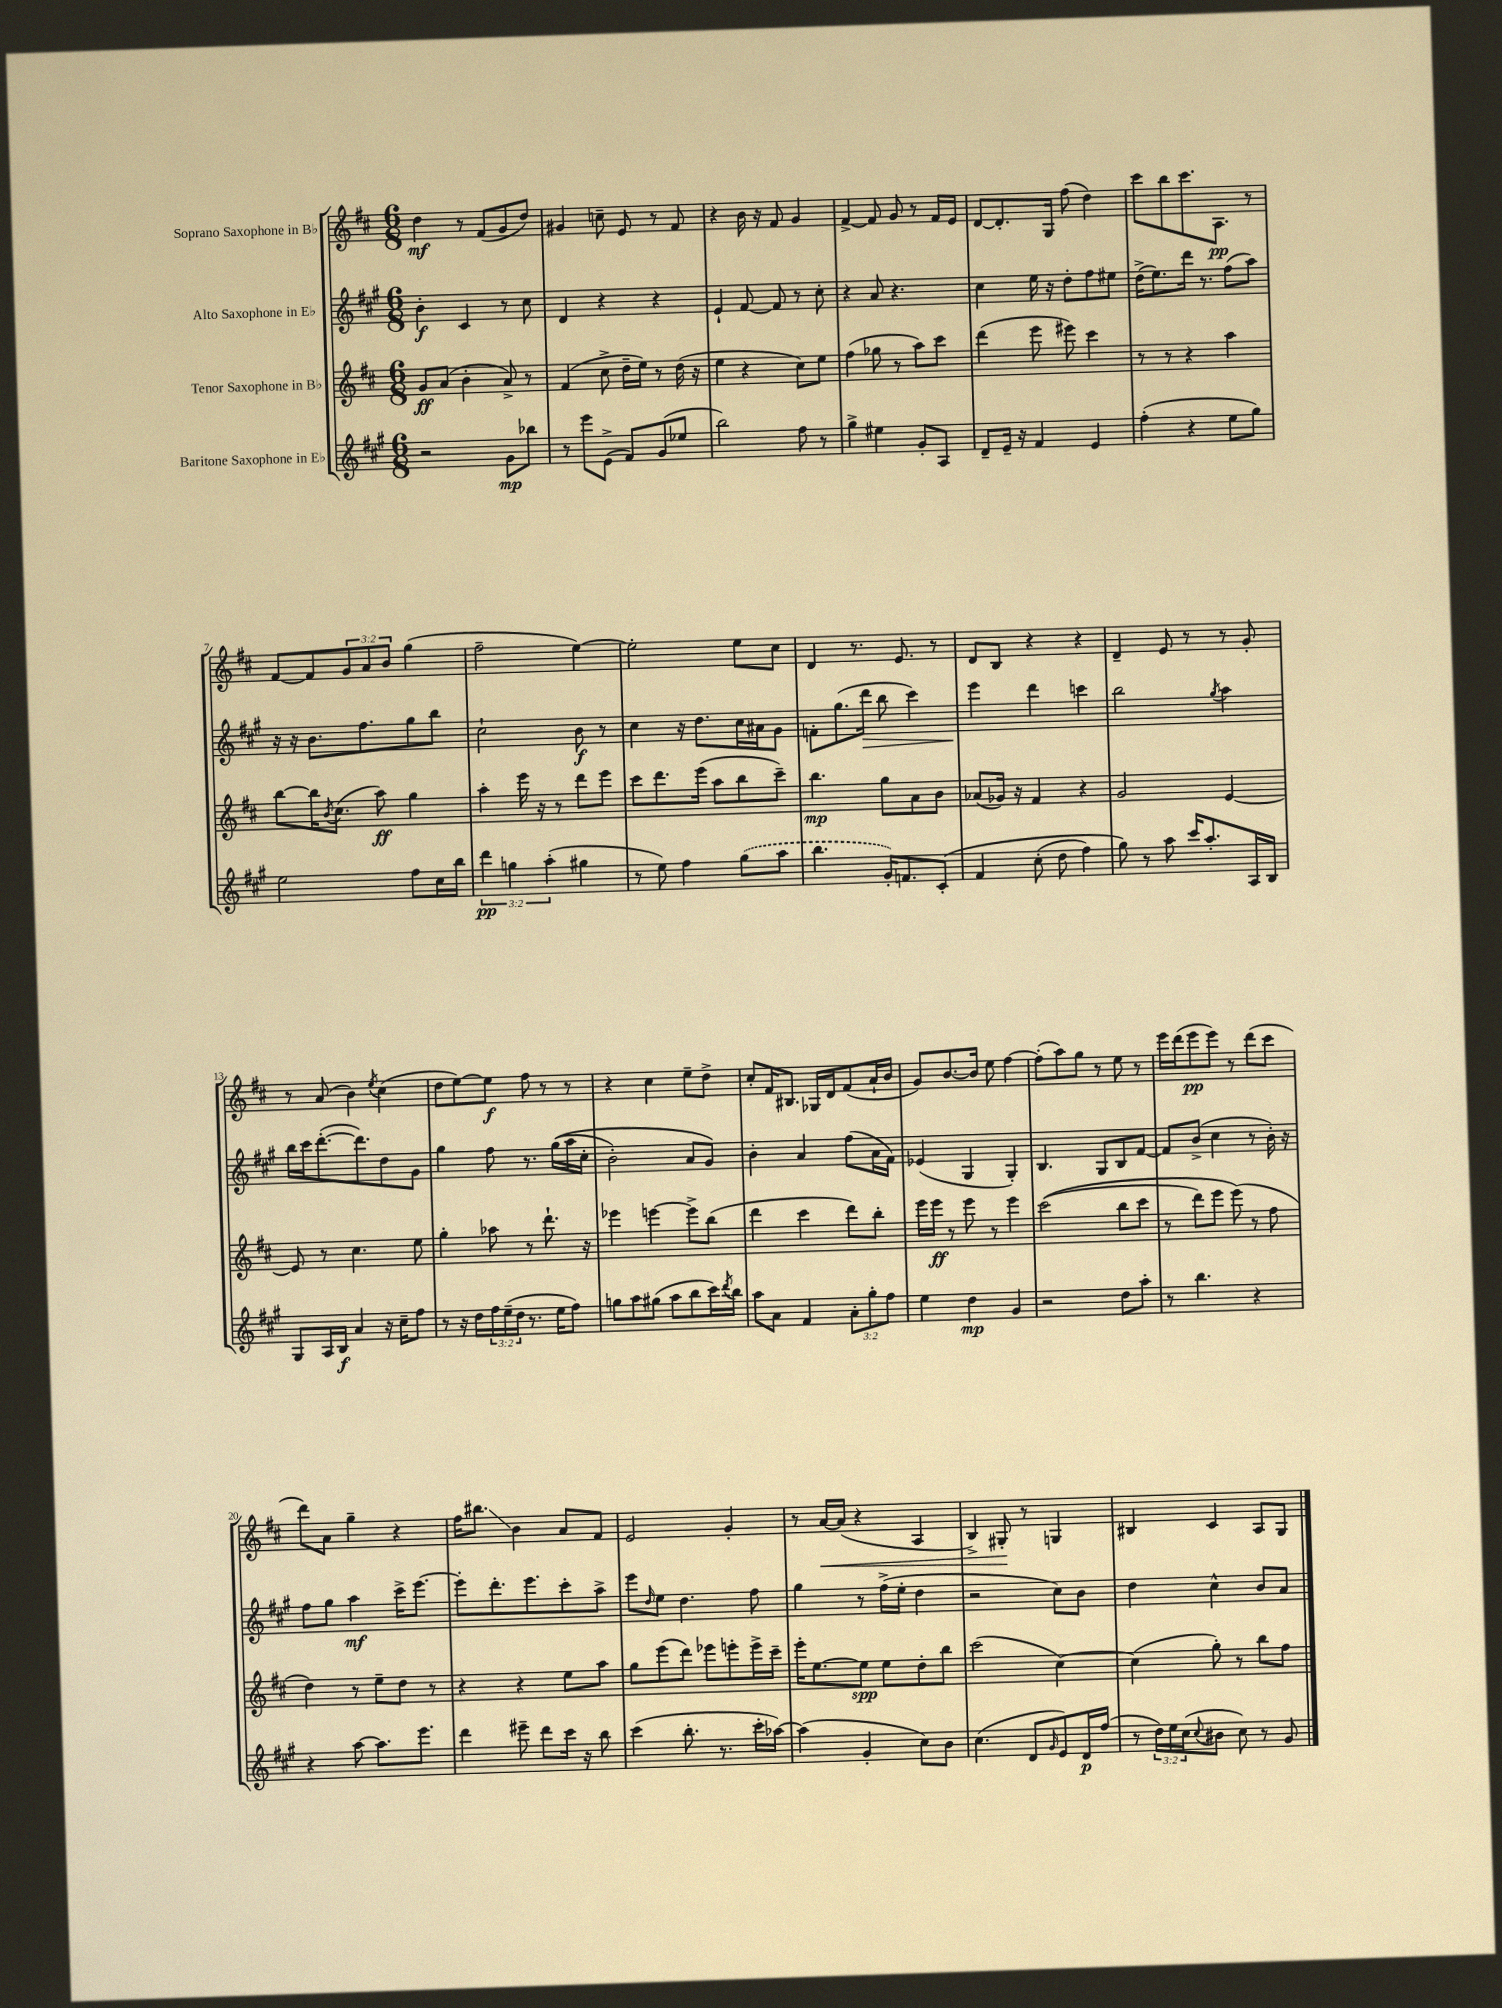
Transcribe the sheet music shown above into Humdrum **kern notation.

**kern	**kern	**kern	**kern
*staff4	*staff3	*staff2	*staff1
*clefG2	*clefG2	*clefG2	*clefG2
*k[f#c#g#]	*k[f#c#]	*k[f#c#g#]	*k[f#c#]
*M6/8	*M6/8	*M6/8	*M6/8
2r	8g	4b'	4dd
.	(8a	.	.
.	4b'	4c#	8r
.	.	.	(8f#
8g#	8a^)	8r	8g
8bb-	8r	8cc#	8dd)
=	=	=	=
8r	(4f#	4d	4g#
8eee	.	.	.
(8e^	8cc#^	4r	8cc~
8f#)	16dd~	.	8e
.	16ee)	.	.
(8g#	8r	4r	8r
8ee-	(16dd	.	8f#
.	16r	.	.
=	=	=	=
2bb)	4ee	4e`	4r
.	4r	[8f#	16b
.	.	.	16r
.	.	8f#]	8f#
8ff#	8cc#)	8r	4g
8r	8ee	8cc#'	.
=	=	=	=
4gg#^	(4ff#	4r	[4f#^
4ee#	8gg-	8a	8f#]
.	8r	4.r	8g
8g#'	8aa)	.	8r
8A	8ccc#	.	16f#
.	.	.	16e
=	=	=	=
8d~	(4ddd	4cc#	[8d
16e~	.	.	8.d']
16r	.	.	.
4f#	8eee	16ee	.
.	.	16r	16G
.	8eee#)	8dd'	(8ff#
4e	4ccc#	8ff#	4dd)
.	.	8ee#	.
=	=	=	=
(4ff#'	8r	(16dd^	8ccc#
.	.	8.ee)	.
.	8r	.	8bb
4r	4r	16ddd	8.ccc#
.	.	8.r	.
.	.	.	8.A
8ee	4aa	(8ff#	.
8gg#)	.	8aa)	8r
=	=	=	=
2ee	[8bb	16r	[8f#
.	.	16r	.
.	16bb]	8.b	8f#]
.	8qb	.	.
.	(8.cc#	.	.
.	.	.	12g
.	.	8.ff#	.
.	.	.	12a
.	8aa)	.	.
.	.	.	12b
8ff#	4gg	8gg#	(4gg
16cc#	.	8bb	.
16bb	.	.	.
=	=	=	=
6ddd	4aa'	2cc#`	2ff#~
6gg	.	.	.
.	16eee	.	.
.	16r	.	.
(6aa'	.	.	.
.	8r	.	.
4gg#	8ddd	8b	[4ee)
.	8eee	8r	.
=	=	=	=
8r	8ccc#	4cc#	2ee']
8ee)	8.ddd	.	.
4ff#	.	16r	.
.	(16eee	8.dd	.
.	8aa	.	.
(8gg#	8bb	16cc#	8ee
.	.	16a#	.
8aa	8ccc#~)	8g#	8cc#
=	=	=	=
4.bb	4.bb	8f'	4d
.	.	(8.gg#	.
.	.	.	8.r
.	.	16ddd	.
16g#')	8gg	8bb	.
8.f	.	.	8.e
.	8a	4ccc#)	.
&(8c#'	8b	.	8r
=	=	=	=
4f#	(8a-	4eee	8d
.	16g-)	.	8B
.	16r	.	.
(8cc#'	4f#	4ddd	4r
8dd	.	.	.
4ff#)	4r	4ccc	4r
=	=	=	=
8gg#&)	2g	2bb	4d~
8r	.	.	.
8aa	.	.	8e
16ccc#	.	.	8r
8.aa'	.	.	.
.	.	8qgg#	.
.	[4e	4aa	8r
16A	.	.	8g'
16B	.	.	.
=	=	=	=
8G#	8e]	16bb	8r
.	.	16ccc#	.
16A	8r	([8.ddd'	(8a
16B	.	.	.
4a	4.cc#	.	4b)
.	.	8.ddd])	.
.	.	.	8qee
16r	.	8dd	(4cc#
16cc#~	.	.	.
8ff#	8ee	8g#	.
=	=	=	=
8r	4gg'	4gg#	8dd
16r	.	.	[8ee)
16dd	.	.	.
24ff#	8aa-	8ff#	8ee]
(24ee~	.	.	.
24dd	.	.	.
8.r	8r	8.r	8ff#
.	8.ddd`	.	8r
16ee	.	&((16gg#	.
8ff#)	.	16aa	8r
.	16r	16cc#'	.
=	=	=	=
8gg	4eee-	2b')	4r
8aa	.	.	.
(8gg#	[4eee	.	4cc#
8aa	.	.	.
8bb	8eee^]	8a	8ee~
16ccc#)	(8bb	8g#&)	8dd^
8qddd	.	.	.
16bb	.	.	.
=	=	=	=
8aa	4ddd	4b'	8cc#'
8a	.	.	16f#
.	.	.	8.B#
4f#	4ccc#	4a	.
.	.	.	16G-
.	.	.	16d
12a'	8ddd)	(8ff#	(8f#
12gg#'	.	.	.
.	8bb'	16a	16a`
12ff#	.	.	.
.	.	16f#)	16b
=	=	=	=
4ee	16eee	(4e-	8g)
.	16eee	.	.
.	8r	.	[8.b
4dd	8eee	4G#	.
.	.	.	16b]
.	8r	.	8ee
4g#	4eee	4G#')	[4ff#
=	=	=	=
2r	&((2ccc#	4.B	(8ff#']
.	.	.	8aa)
.	.	.	8gg
.	.	8G#	8r
8dd	8bb	8B	8ee
8aa'	8ccc#	[8f#	8r
=	=	=	=
8r	8r	8f#]	16eee
.	.	.	(16ddd
4.bb	8ddd)	(8b^	8eee
.	8eee	4cc#	8eee)
.	(8eee&)	.	8r
4r	8r	8r	(8ddd
.	8ff#	16b')	8ccc#
.	.	16r	.
=	=	=	=
4r	4dd)	8ff#	8ddd)
.	.	8gg#	8a
[8aa	8r	4aa	4gg~
8.aa]	8ee~	.	.
.	8dd	16ccc#^	4r
8.eee	.	[8.eee	.
.	8r	.	.
=	=	=	=
4ddd	4r	8eee']	16ff#
.	.	.	8.bb#
.	.	8.ddd'	.
8eee#~	4r	.	4b
.	.	8.eee	.
8ddd	.	.	.
16ccc#	8ee	8ccc#'	8a
16r	.	.	.
8bb	8aa	8aa^	8f#
=	=	=	=
(4ccc#	8gg	8eee	2e
.	.	16qqdd	.
.	(8eee	8ee	.
8.bb'	8ddd)	4.dd	.
.	8eee-	.	.
8.r	.	.	.
.	8eee'	.	4g'
16ccc#'	16eee^	8ff#	.
[16aa-)	16ccc#~	.	.
=	=	=	=
(4aa-]	16eee'	4gg#	8r
.	[8.ee	.	.
.	.	.	[16a
.	.	.	(16a]
4g#'	8ee]	8r	4r
.	8ee	(16ff#^	.
.	.	16ee'	.
8cc#)	8dd'	4dd	4A
8b	8bb	.	.
=	=	=	=
(4.cc#	(2ccc#	2r	4B^)
.	.	.	8G#'
8d	.	.	8r
16qqg#	.	.	.
8e)	[4cc#)	8cc#)	4G
16d	.	8b	.
(16ff#	.	.	.
=	=	=	=
8r	(4cc#]	4dd	4B#
24dd)	.	.	.
24ee	.	.	.
(24cc#	.	.	.
8qqcc#	.	.	.
8b#	8gg')	4cc#^^	4c#
8cc#)	8r	.	.
8r	8bb	8b	8A
8g#	8ff#	8a	8G
==	==	==	==
*-	*-	*-	*-
